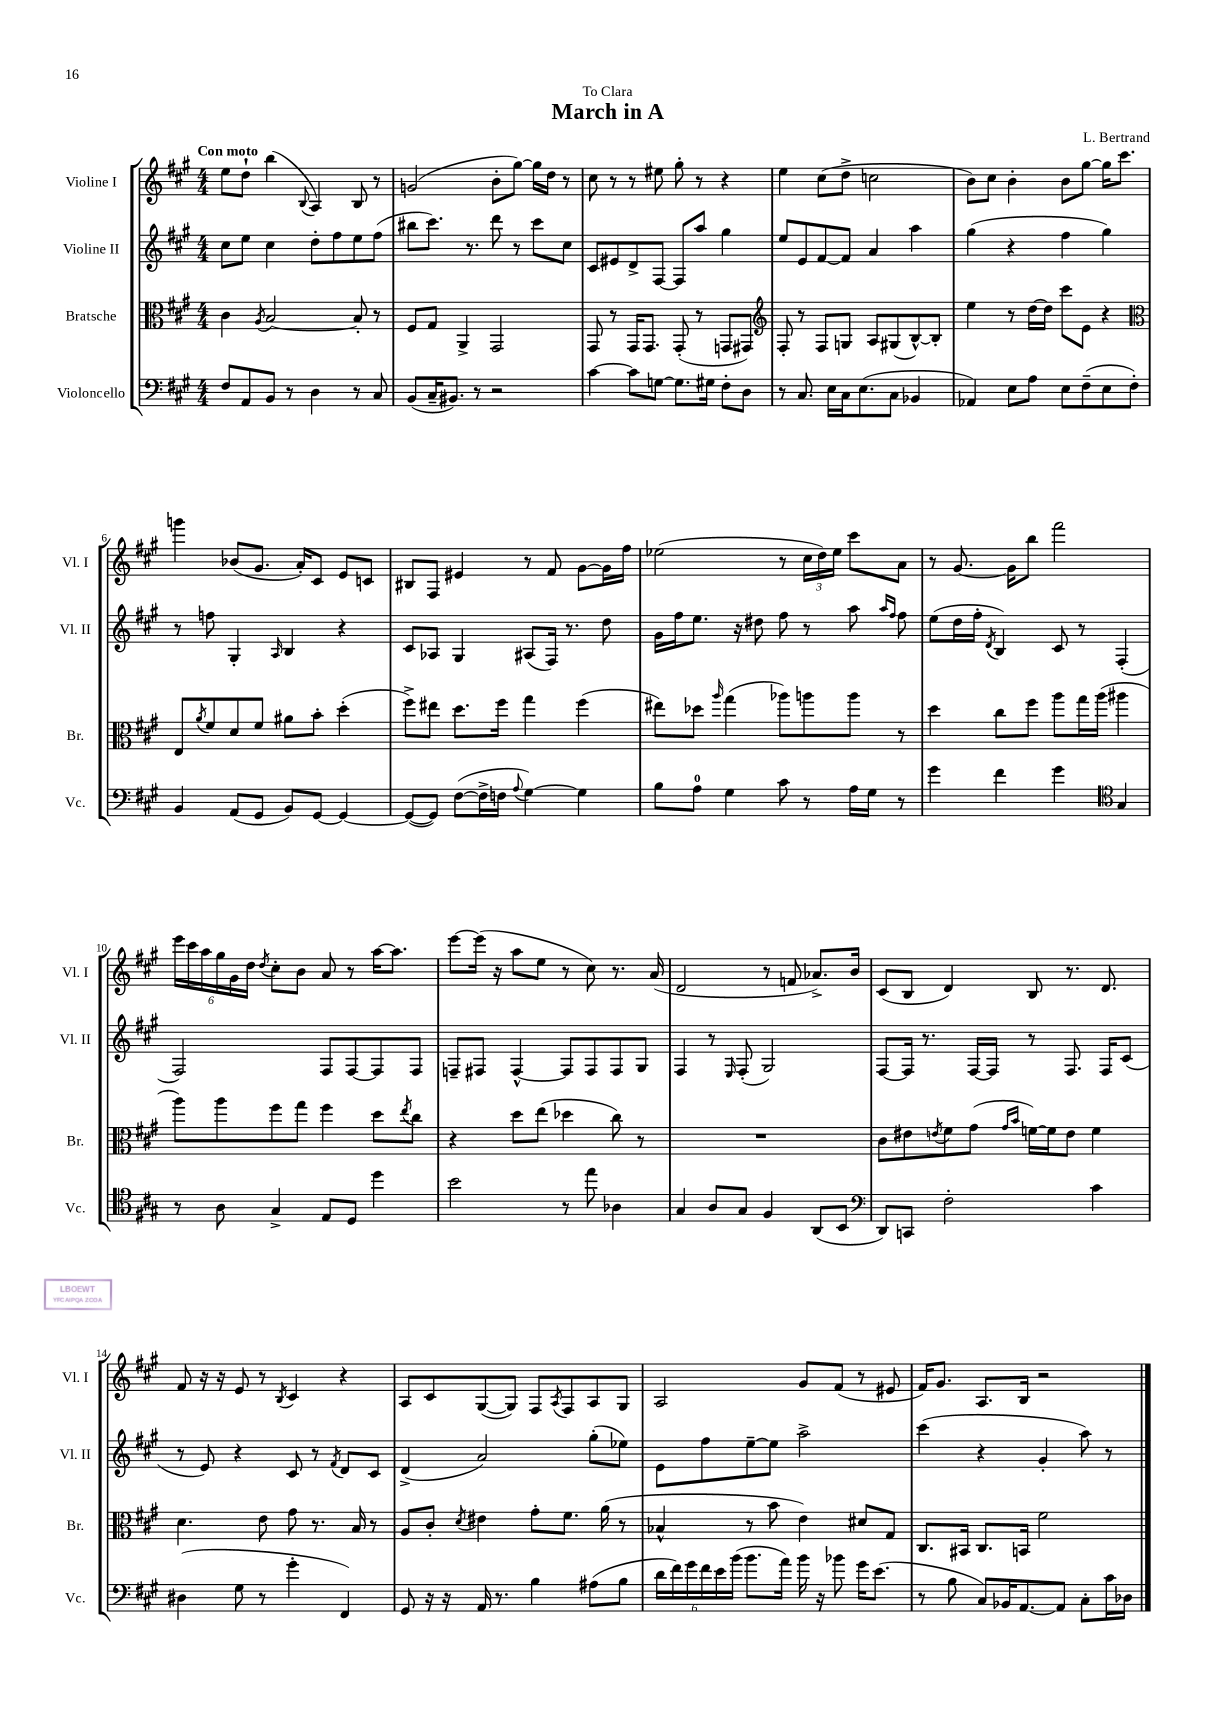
\header { title = "March in A" composer = "L. Bertrand" dedication = "To Clara" }
<<
\new StaffGroup <<
\new Staff = "s0" \with { instrumentName = "Violine I" shortInstrumentName = "Vl. I" } {
    \clef treble \key a \major \numericTimeSignature \time 4/4 \tempo "Con moto"
    e''8 d''8-! b''4( \appoggiatura { b8 } a4) b8 r8 |
    g'2( b'8-. gis''8~) gis''16 d''16 r8 |
    cis''8 r8 r8 eis''8 gis''8-. r8 r4 |
    e''4 cis''8( d''8-> c''2 |
    b'8) cis''8 b'4-. b'8 gis''8~ gis''16 cis'''8. |
    g'''4 bes'8( gis'8. a'16-.) cis'8 e'8 c'8 |
    bis8 fis8 eis'4 r8 fis'8 gis'8~ gis'16 fis''16 |
    ees''2( r8 \tuplet 3/2 { cis''16 d''16) ees''16 } cis'''8 a'8 |
    r8 gis'8.~ gis'16 b''8 fis'''2 |
    \tuplet 6/4 { e'''16 cis'''16 a''16 gis''16 gis'16 d''16 } \acciaccatura { d''8 } cis''8-. b'8 a'8 r8 a''16~ a''8. |
    e'''8~ e'''16( r16 a''8 e''8 r8 cis''8) r8. a'16( |
    d'2 r8 f'8 aes'8.->) b'16 |
    cis'8( b8 d'4) b8 r8. d'8. |
    fis'8 r16 r16 e'8 r8 \acciaccatura { b8 } cis'4 r4 |
    a8 cis'8 gis8~( gis8) fis8 \acciaccatura { a8 } fis8 a8 gis8 |
    a2 gis'8 fis'8( r8 eis'8 |
    fis'16) gis'8. a8. b16 r2 \bar "|." |
}
\new Staff = "s1" \with { instrumentName = "Violine II" shortInstrumentName = "Vl. II" } {
    \clef treble \key a \major \numericTimeSignature \time 4/4
    cis''8 e''8 cis''4 d''8-. fis''8 e''8 fis''8( |
    bis''8 cis'''8.) r8. d'''8 r8 cis'''8 cis''8 |
    cis'8 eis'8 d'8-> fis8~ fis8 a''8 gis''4 |
    e''8 e'8 fis'8~ fis'8 a'4 a''4 |
    gis''4( r4 fis''4 gis''4) |
    r8 f''8 gis4-. \grace { a16 } b4 r4 |
    cis'8 aes8 gis4 ais8( fis16) r8. d''8 |
    gis'16 fis''16 e''8. r16 dis''8 fis''8 r8 a''8 \grace { a''16 fis''16 } fis''8 |
    e''8( d''16 fis''16-. \acciaccatura { d'8 } b4) cis'8 r8 fis4-.( |
    fis2) fis8 fis8~ fis8 fis8 |
    f8-- fis8 fis4~-^ fis8 fis8 fis8 gis8 |
    fis4 r8 \grace { e16 } fis8-.( gis2) |
    fis8~ fis16 r8. fis16~ fis16 r8 fis8. fis16 cis'8( |
    r8 e'8) r4 cis'8 r8 \acciaccatura { fis'8 } d'8 cis'8 |
    d'4->( a'2) gis''8-.( ees''8) |
    e'8 fis''8 e''8~-- e''8 a''2-> |
    cis'''4( r4 gis'4-. a''8) r8 \bar "|." |
}
\new Staff = "s2" \with { instrumentName = "Bratsche" shortInstrumentName = "Br." } {
    \clef alto \key a \major \numericTimeSignature \time 4/4
    cis'4 \acciaccatura { a8 } b2~ b8-. r8 |
    fis8 gis8 a,4-> gis,2 |
    gis,8 r8 gis,16 gis,8. gis,8-.( r8 g,8 gis,8) |
    \clef treble fis8-. r8 fis8 g8 a8 gis8( b8~-^) b8-. |
    e''4 r8 d''16~ d''16 cis'''8 e'8 r4 |
    \clef alto e8 \acciaccatura { a'8 } fis'8 d'8 fis'8 ais'8 b'8-. d''4-.( |
    fis''8->) eis''8 d''8. fis''16 gis''4 fis''4( |
    eis''8) des''8 \grace { a''16 } gis''4( aes''8) a''8 a''8 r8 |
    d''4 cis''8 fis''8 a''8 gis''16 a''16( ais''4 |
    a''8) a''8 fis''8 gis''8 fis''4 d''8 \acciaccatura { e''8 } cis''8 |
    r4 d''8 e''8( des''4 cis''8) r8 |
    R1 |
    cis'8 eis'8 \acciaccatura { e'8 } fis'8 gis'8( \grace { gis'16 b'16 } f'16~) f'16 e'8 f'4 |
    d'4. e'8 gis'8 r8. b16 r8 |
    a8 cis'8-. \acciaccatura { d'8 } eis'4 gis'8-. fis'8. a'16( r8 |
    bes4-^ r8 b'8 e'4) dis'8 gis8 |
    cis8. bis,16 cis8. b,16 fis'2 \bar "|." |
}
\new Staff = "s3" \with { instrumentName = "Violoncello" shortInstrumentName = "Vc." } {
    \clef bass \key a \major \numericTimeSignature \time 4/4
    fis8 a,8 b,8 r8 d4 r8 cis8 |
    b,8( cis16-- bis,8.) r8 r2 |
    cis'4~ cis'8 g8~ g8. gis16 fis8-. d8 |
    r8 cis8. e16 cis16 e8.( cis8 bes,4 |
    aes,4) e8 a8 e8 fis8--( e8 fis8-.) |
    b,4 a,8( gis,8 b,8) gis,8~ gis,4~ |
    gis,8~( gis,8) fis8~( fis16-> f16 \appoggiatura { a8 } gis4~) gis4 |
    b8 a8-0 gis4 cis'8 r8 a16 gis16 r8 |
    gis'4 fis'4 gis'4 \clef tenor gis4 |
    r8 a8 gis4-> e8 d8 d''4 |
    b'2 r8 e''8 aes4 |
    gis4 a8 gis8 fis4 a,8( b,8 |
    \clef bass d,8) c,8 fis2-. cis'4 |
    dis4( gis8 r8 gis'4-. fis,4) |
    gis,8 r16 r16 a,16 r8. b4 ais8( b8 |
    \tuplet 6/4 { d'16 fis'16) gis'16 fis'16 e'16 b'16( } b'8. a'16) b'16 r16 bes'8 gis'16 e'8.( |
    r8 b8 cis8) bes,16 a,8.~ a,8 cis8-. cis'16 des16 \bar "|." |
}
>>
>>
